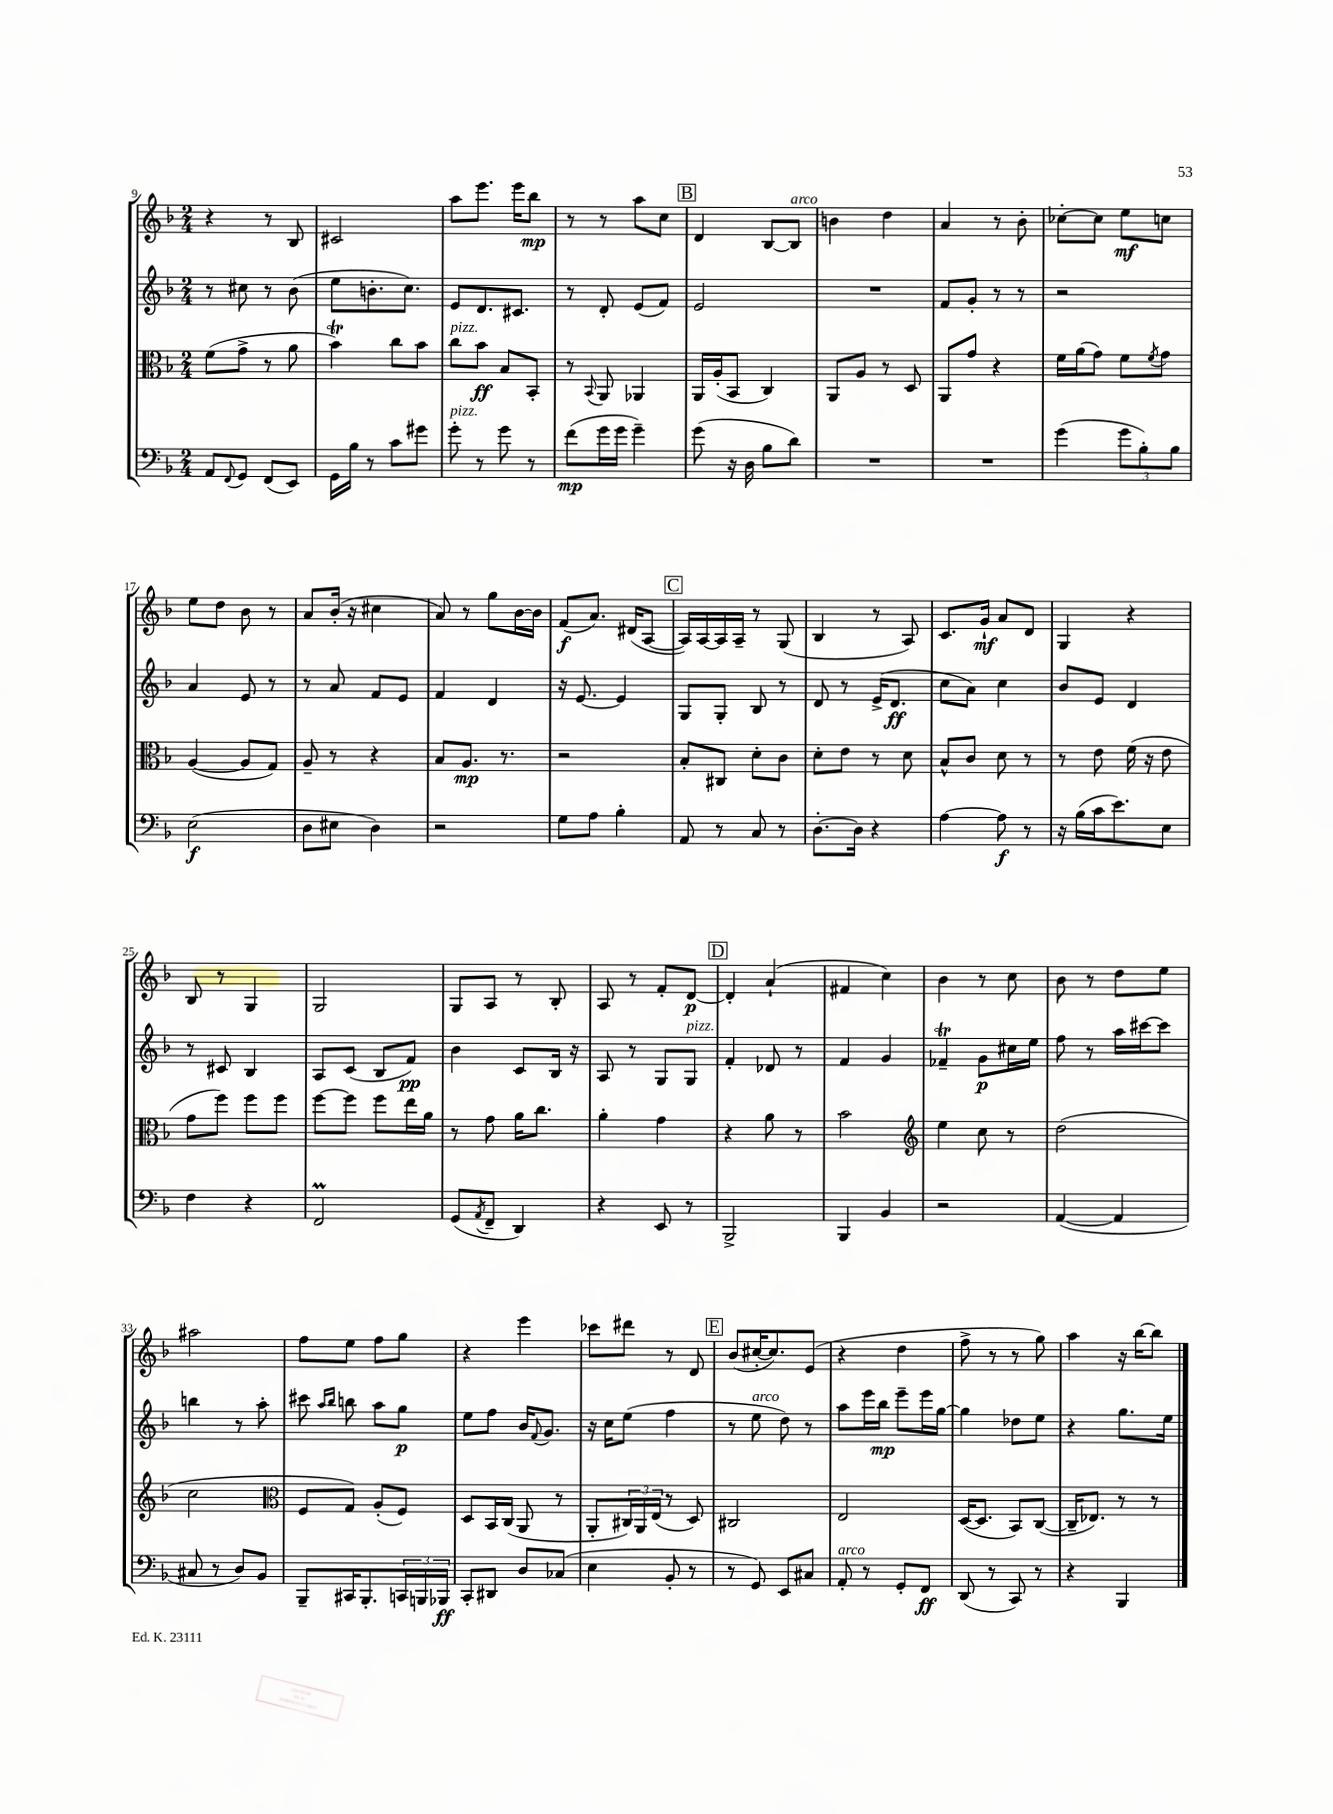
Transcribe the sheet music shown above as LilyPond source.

<<
\new StaffGroup <<
\new Staff = "s0" {
    \clef treble \key f \major \numericTimeSignature \time 2/4
    r4 r8 bes8 |
    cis'2 |
    a''8 e'''8. e'''16 bes''8\mp |
    r8 r8 a''8 c''8 |
    \mark \markup { \box "B" } d'4 bes8~ bes8^\markup { \italic "arco" } |
    b'4 d''4 |
    a'4 r8 bes'8-. |
    ces''8~-. ces''8 e''8\mf c''8 |
    e''8 d''8 bes'8 r8 |
    a'8 bes'16-.( r16 cis''4 |
    a'8) r8 g''8 bes'16~ bes'16 |
    f'8\f( a'8.) dis'16( a8~ |
    \mark \markup { \box "C" } a16) a16~ a16 a16-- r8 g8( |
    bes4 r8 a8) |
    c'8. g'16-!\mf a'8 d'8 |
    g4 r4 |
    bes8 r8 g4 |
    g2 |
    g8 a8 r8 bes8-. |
    a8 r8 f'8-. d'8~\p |
    \mark \markup { \box "D" } d'4-. a'4-!( |
    fis'4 c''4) |
    bes'4 r8 c''8 |
    bes'8 r8 d''8 e''8 |
    ais''2 |
    f''8 e''8 f''8 g''8 |
    r4 e'''4 |
    ces'''8 dis'''8 r8 d'8 |
    \mark \markup { \box "E" } bes'8( cis''16~-. cis''8.) e'8( |
    r4 d''4 |
    f''8-> r8 r8 g''8) |
    a''4 r16 bes''16~ bes''8 \bar "|." |
}
\new Staff = "s1" {
    \clef treble \key f \major \numericTimeSignature \time 2/4
    r8 cis''8 r8 bes'8( |
    e''8 b'8.-. c''8.) |
    e'8 d'8. cis'8. |
    r8 d'8-. e'8( f'8) |
    \mark \markup { \box "B" } e'2 |
    R2 |
    f'8 g'8-. r8 r8 |
    r2 |
    a'4 e'8 r8 |
    r8 a'8 f'8 e'8 |
    f'4 d'4 |
    r16 e'8.~ e'4 |
    \mark \markup { \box "C" } g8 g8-. bes8 r8 |
    d'8 r8 e'16->( d'8.\ff |
    c''8 a'8) c''4 |
    bes'8 e'8 d'4 |
    r8 cis'8 bes4 |
    a8 c'8( bes8 f'8\pp) |
    bes'4 c'8 bes16 r16 |
    a8 r8 g8 g8^\markup { \italic "pizz." } |
    \mark \markup { \box "D" } f'4-. des'8 r8 |
    f'4 g'4 |
    fes'4--\trill g'8\p cis''16 e''16 |
    f''8 r8 a''16 cis'''16~ cis'''8 |
    b''4 r8 a''8-. |
    cis'''8 \grace { a''16 bes''16 } b''8 a''8 g''8\p |
    e''8 f''8 bes'16 \appoggiatura { f'8 } g'8. |
    r16 c''16 e''8( f''4 |
    \mark \markup { \box "E" } r8 e''8^\markup { \italic "arco" } d''8) r8 |
    a''8 e'''16 bes''16\mp e'''8-- e'''16 g''16~ |
    g''4 des''8 e''8 |
    r4 g''8. e''16 \bar "|." |
}
\new Staff = "s2" {
    \clef alto \key f \major \numericTimeSignature \time 2/4
    f'8( g'8-> r8 a'8 |
    bes'4\trill) c''8 bes'8 |
    c''8^\markup { \italic "pizz." } bes'8\ff bes8 bes,8-. |
    r8 \appoggiatura { bes,8 } a,8 aes,4 |
    \mark \markup { \box "B" } a,16 a16-.( bes,8 c4) |
    a,8 a8 r8 d8 |
    a,8 g'8 r4 |
    f'16 a'16( g'8) f'8 \acciaccatura { f'8 } g'8 |
    a4~( a8 g8) |
    a8-- r8 r4 |
    bes8 a8.\mp r8. |
    r2 |
    \mark \markup { \box "C" } bes8-. cis8 d'8-. c'8 |
    d'8-. e'8 r8 d'8 |
    bes8-^ c'8 d'8 r8 |
    r8 e'8 f'16( r16 e'8 |
    g'8 f''8) f''8 f''8 |
    f''8~ f''8 f''8 e''16 a'16 |
    r8 g'8 a'16 c''8. |
    a'4-. g'4 |
    \mark \markup { \box "D" } r4 a'8 r8 |
    bes'2 |
    \clef treble e''4 c''8 r8 |
    d''2( |
    c''2 |
    \clef alto f8 g8) a8-.( f8) |
    d8 bes,16 c16( a,8 r8 |
    a,8-. \tuplet 3/2 { cis16) a,16 e16( } r8 d8) |
    \mark \markup { \box "E" } cis2 |
    e2 |
    d16~( d8. bes,8) c8~( |
    c16-- ees8.) r8 r8 \bar "|." |
}
\new Staff = "s3" {
    \clef bass \key f \major \numericTimeSignature \time 2/4
    a,8 \appoggiatura { f,8 } g,8 f,8( e,8) |
    g,16 bes16 r8 c'8 gis'8 |
    g'8-.^\markup { \italic "pizz." } r8 g'8 r8 |
    f'8\mp( g'16 g'16 g'4--) |
    \mark \markup { \box "B" } g'8( r16 d16 bes8 d'8) |
    R2 |
    R2 |
    g'4( \tuplet 3/2 { g'8 bes8-.) bes8 } |
    e2\f( |
    d8 eis8 d4) |
    r2 |
    g8 a8 bes4-. |
    \mark \markup { \box "C" } a,8 r8 c8 r8 |
    d8.~-. d16 r4 |
    a4~ a8\f r8 |
    r16 bes16( c'16 e'8.) e8 |
    f4 r4 |
    f,2\prall |
    g,8( \acciaccatura { a,8 } f,8-- d,4) |
    r4 e,8 r8 |
    \mark \markup { \box "D" } bes,,2-> |
    bes,,4 bes,4 |
    r2 |
    a,4~( a,4 |
    cis8 r8 d8) bes,8 |
    bes,,8-- cis,16 bes,,8.-. \tuplet 3/2 { c,16 b,,16 bes,,16\ff } |
    c,8-. dis,8 d8 ces8( |
    e4 bes,8-. r8 |
    \mark \markup { \box "E" } r8 g,8) e,8 cis8 |
    a,8-.^\markup { \italic "arco" } r8 g,8-. f,8\ff |
    d,8( r8 c,8) r8 |
    r4 bes,,4 \bar "|." |
}
>>
>>
\layout { \context { \Score currentBarNumber = #9 } }
